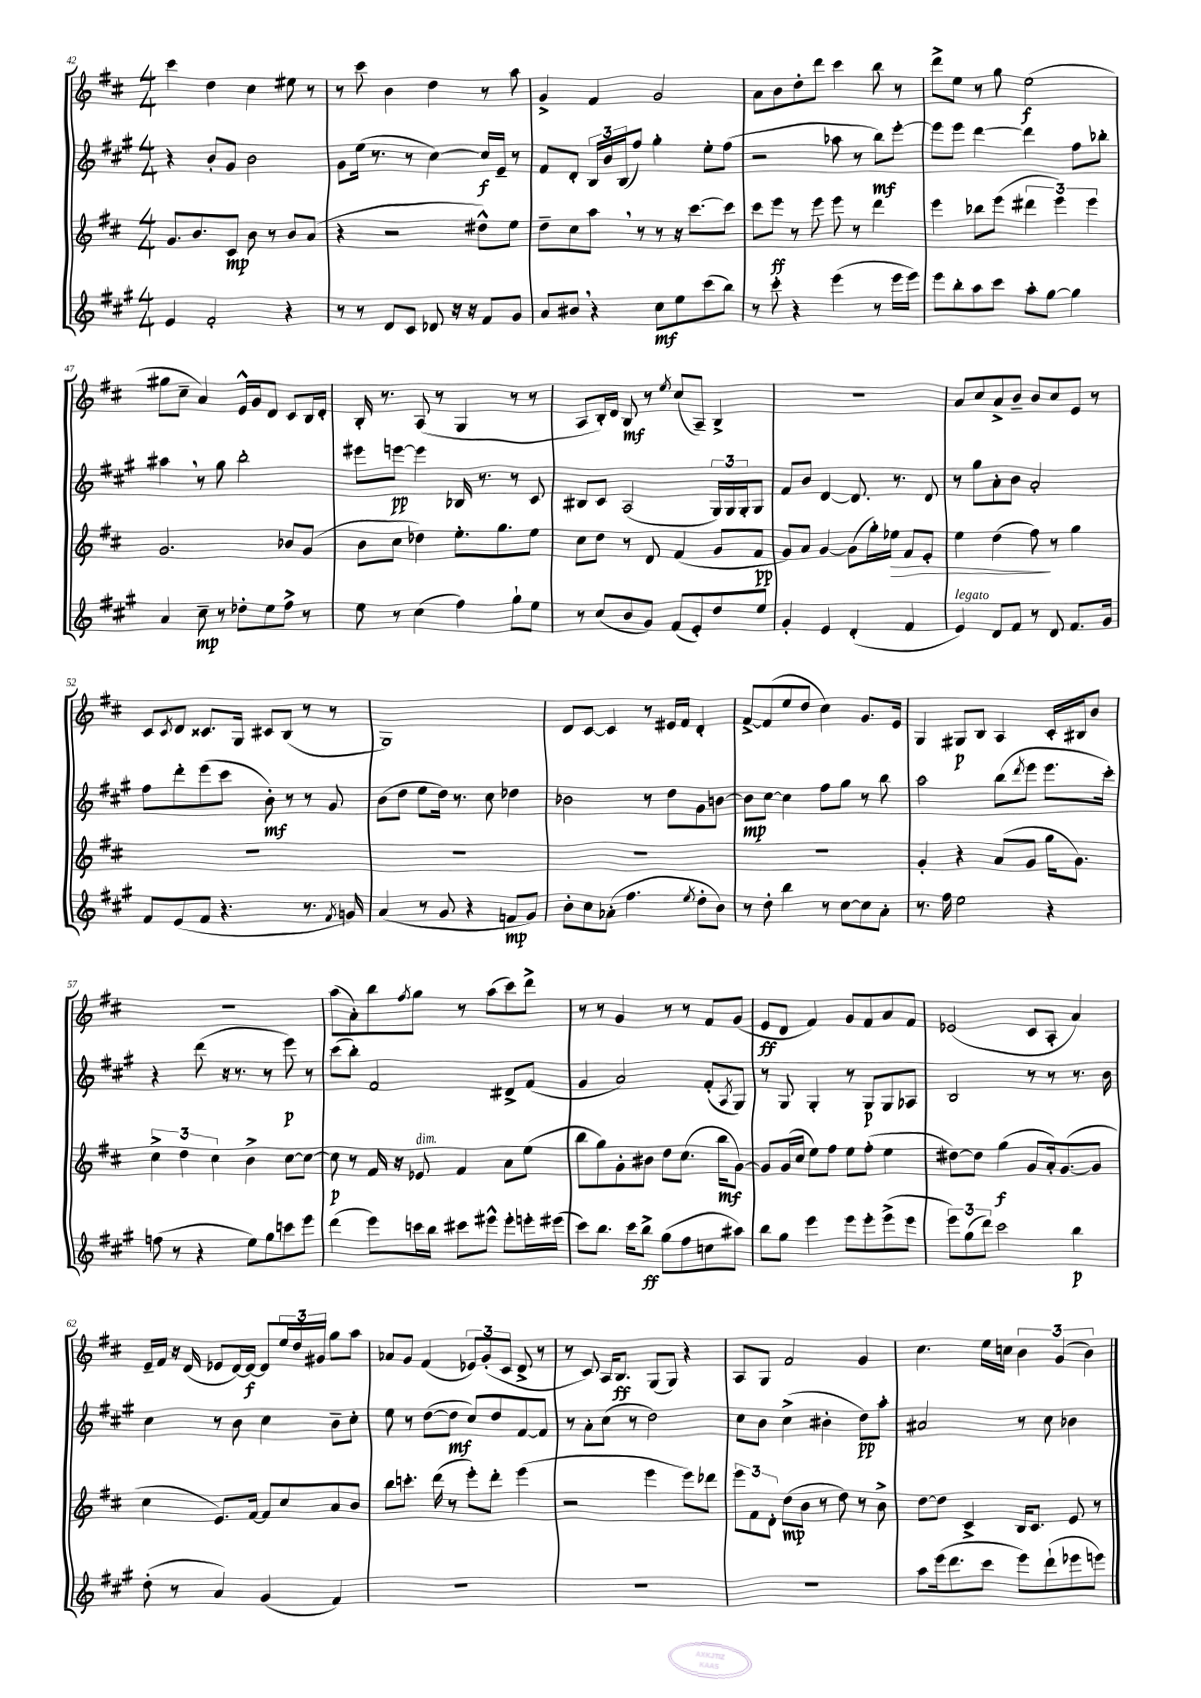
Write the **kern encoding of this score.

**kern	**kern	**kern	**kern
*staff4	*staff3	*staff2	*staff1
*clefG2	*clefG2	*clefG2	*clefG2
*k[f#c#g#]	*k[f#c#]	*k[f#c#g#]	*k[f#c#]
*M4/4	*M4/4	*M4/4	*M4/4
4e/	8.g/L	4r	4ccc#\
.	8.b/	.	.
2f#'/	.	8b'/L	4dd\
.	8c#/J	8g#/J	.
.	8b\	2b\	4cc#\
.	8r	.	.
4r	8b/L	.	8ee#\
.	(8a/J	.	8r
=	=	=	=
8r	4r	8g#\L	8r
8r	.	(16ee\Jk	8ccc#\
.	.	8.r	.
8d/L	2r	.	4b\
8c#/J	.	8r	.
8d-/	.	[4cc#\)	4dd\
16r	.	.	.
16r	.	.	.
8f#/L	8dd#^^\L)	16cc#/]LL	8r
.	.	16e~/JJ	.
8g#/J	8ee\J	8r	8aa\
=	=	=	=
8a/L	8dd~\L	8f#/L	4g^/
8b#/J	8cc#\	8d'/J	.
4r	8aa\J	24B/LL	4f#/
.	.	24b/	.
.	.	(24B/J	.
.	8r	8ff#/J)	.
8cc#\L	8r	4gg#'\	2g/
8ee\	16r	.	.
.	[8.ccc#\L	.	.
(8ccc#\	.	8ee'\L	.
8bb\J)	8ccc#\]J	(8ff#\J	.
=	=	=	=
8r	8ccc#\L	2r	8a\L
8ccc#'\	8eee\J	.	8b\
4r	8r	.	8dd'\
.	8eee\	.	8ddd\J
(4eee\	8eee\	8aa-\	4ccc#\
.	8r	8r	.
8r	4ddd\	8bb\L)	8bb\
16eee\LL	.	[8eee'\J	8r
16eee\JJ)	.	.	.
=	=	=	=
8eee\L	4eee\	8eee\]L	8ddd^\L
8bb'\	.	8eee\J	8ee\J
8aa\	8bb-\L	[4ddd\	8r
8ccc#\J	(8eee\J	.	8gg\
8aa'\L	6ddd#\	4ddd\]	(2ee\
[8gg#\J	.	.	.
.	6eee\)	.	.
4gg#\]	.	8ff#\L	.
.	6eee\	.	.
.	.	8bb-'\J	.
=	=	=	=
4a/	2.g/	4aa#\	8gg#\L
.	.	.	8cc#~\J
8cc#~\	.	8r	4a/)
8r	.	8gg#\	.
8dd-'\L	.	2bb'\	16e^^/LL
.	.	.	16g/J
8ee\	.	.	8d/J
8ff#^\J	8b-/L	.	8c#/L
8r	(8g/J	.	16B/L
.	.	.	16d'/JJ
=	=	=	=
8ee\	8b\L	8eee#\L	16B'/
.	.	.	8.r
8r	8cc#\J	[8eee\J	.
(4cc#\	4dd-\)	4eee\]	(8A/
.	.	.	8r
4ff#\)	8.ee'\L	16B-/	4G/
.	.	8.r	.
.	8.gg\	.	.
8gg#`\L	.	8r	8r
8ee\J	8ee\J	8c#/	8r
=	=	=	=
8r	8cc#\L	8B#/L	8A/L
(8cc#/L	8dd\J	8c#/J	16B'/L)
.	.	.	16d/JJ
8b/	8r	(2A/	8B/
8g#/J)	8d/	.	8r
.	.	.	8qee/
(8f#/L	(4f#/	.	(8cc#/L
8e'/)	.	.	8A~/J)
8dd/	8g/L	24G#/LL)	4B^/
.	.	24G#/	.
.	.	24G#'/J	.
8ee/J	8f#/J	8G#/J	.
=	=	=	=
4g#'/	8g/L)	8f#/L	1r
.	8a/J	8b/J	.
4e/	[4g/	[4d/	.
(4d'/	(8g\]L	8.d/]	.
.	16gg'\L)	.	.
.	16ee-\JJ	8.r	.
4f#/	8f#/L	.	.
.	8e'/J	8d/	.
=	=	=	=
4e/)	4ee\	8r	8a/L
.	.	8gg#\L	8cc#/
8d/L	(4dd\	8a'\	8a^/
8f#/J	.	8b\J	8b~/J
8r	8ff#\)	2a'/	8b/L
8d/	8r	.	8cc#/
8.f#/L	4gg\	.	8e/J
.	.	.	8r
16g#/Jk	.	.	.
=	=	=	=
8f#/L	1r	8ff#\L	8c#/L
.	.	.	8qc#/
(8e/	.	8ddd'\	8d/J
8f#/J	.	(8eee\	8.c##/L
4.r	.	8ccc#\J	.
.	.	.	16G/Jk
.	.	8b'\)	8c#/L
.	.	8r	(8B/J
8.r	.	8r	8r
.	.	8g#/	8r
8qf#/	.	.	.
16g/)	.	.	.
=	=	=	=
(4a/	1r	(8b\L	1G)
.	.	8dd\J	.
8r	.	8ee\L	.
8g#/	.	16dd\Jk)	.
.	.	8.r	.
4r	.	.	.
.	.	8cc#\	.
8f/L	.	4dd-\	.
8g#/J)	.	.	.
=	=	=	=
8b'\L	1r	2b-\	8d/L
8cc#\	.	.	[8c#/J
(8a-'\J	.	.	4c#/]
4.ff#\	.	.	.
.	.	8r	8r
.	.	8dd\L	16e#/LL
.	.	.	16f#/JJ
8qee/	.	.	.
8dd'\L	.	8g#\	4d'/
8b\J)	.	[8b\J	.
=	=	=	=
8r	1r	8b\]L	[8f#^/L
8dd'\	.	[8cc#\J	(8f#/]
4bb\	.	4cc#\]	8ee/
.	.	.	8dd/J
8r	.	8ff#\L	4cc#\)
[8cc#\L	.	8gg#\J	.
8cc#\]	.	8r	8.g/L
8a'\J	.	8bb\	.
.	.	.	16e/Jk
=	=	=	=
8.r	4g'/	2aa\	4G/
16ff#\	.	.	.
2ee\	4r	.	8G#/L
.	.	.	8B/J
.	(8a/L	(8bb\L	4A/
.	.	8qddd/	.
.	8g/J	8eee\J	.
4r	16gg\LK	8.eee\L	16c#'/LL
.	8.g\J)	.	16B#/J
.	.	.	8b/J
.	.	16ccc#'\Jk)	.
=	=	=	=
(8ff\	6cc#^\	4r	1r
8r	.	.	.
.	6dd\	.	.
4r	.	(8ddd\	.
.	6cc#\	.	.
.	.	16r	.
.	.	8.r	.
8ee\L)	4b^\	.	.
8gg#\	.	8r	.
8ccc\	[8cc#\L	8eee\)	.
8eee\J	8cc#\_J	8r	.
=	=	=	=
(4ddd\	8cc#\]	(8ccc#\L	(8aa\L
.	8r	8bb'\J)	8a'\)
8eee\L)	16f#/	2f#/	8bb\
.	16r	.	.
.	.	.	8qff#/
16ccc\L	8e-/	.	8gg\J
16bb\JJ	.	.	.
8ccc#\L	4f#/	.	8r
8eee#^^\J	.	.	(8aa\L
8eee#'\L	8a\L	8d#^/L	8ccc#\)
16eee'\L	(8ee\J	(8f#/J	8ddd^\J
(16eee#\JJ	.	.	.
=	=	=	=
8ccc#\L)	8bb\L	4g#/	8r
8.bb\J	8gg\)	.	8r
.	8g'\	2a/)	4g/
16ccc#\LK	.	.	.
8bb^\J	8b#\J	.	.
(8gg#\L	8dd\L	.	8r
8ff#\	(8.cc#\J	.	8r
8cc\	.	(8f#'/L	8f#/L
.	16bb\LK	.	.
.	.	8qA/	.
8aa#\J)	[8g\J)	8G#/J)	(8g/J
=	=	=	=
8bb\L	8g/]L	8r	8e/L
8gg#\J	(16g/L	8G#/	8d/J
.	16cc#/JJ	.	.
4eee\	8ee\L)	4G#'/	4f#/)
.	8ff#\J	.	.
8eee\L	8ee\L	8r	8g/L
8eee'\	(8ff#'\J	8G#/L	8f#/
(8eee^\	4ee\	8G#/	8a/
8eee\J	.	8A-/J	8f#/J
=	=	=	=
12eee\L)	[8dd#\L)	2B/	(2e-/
(12gg#\	.	.	.
.	8dd#\]J	.	.
12ddd\J)	.	.	.
2ccc#\	(4gg\	.	.
.	8g/L	8r	8c#/L
.	16a'/k)	8r	8A'/J
.	([8.g/	.	.
4bb\	.	8.r	4a/)
.	8g/]J	.	.
.	.	16b\	.
=	=	=	=
(8dd'\	4cc#\	4cc#\	16e~/LL
.	.	.	16f#/JJ
8r	.	.	16r
.	.	.	(16d/
4a/)	8.e/L)	8r	8e-/L
.	.	8b\	[16d/L)
.	[16f#/Jk	.	16d/_JJ
(4g#/	8f#/]L	4cc#\	8d/]L
.	8cc#/	.	24ee/L
.	.	.	24dd/
.	.	.	24g#/JJ
4f#/)	8a/	8b~\L	8gg\L
.	8b/J	8cc#'\J	8aa\J
=	=	=	=
1r	8bb\L	8ee\	8a-/L
.	8.ccc'\J	8r	8g/J
.	.	([8dd\L	(4f#/
.	(16ddd\	.	.
.	8r	8dd\]J	.
.	8eee'\L)	8cc#/L)	12e-/L)
.	.	.	(12g'/
.	8ddd'\J	8dd/	.
.	.	.	12c#/J
.	(4eee\	[8f#/	8d^/
.	.	8f#/]J	8r
=	=	=	=
1r	2r	8r	8r
.	.	8a'\L	8c#/)
.	.	(8cc#\J	16A/LK
.	.	.	8.B/J
.	.	8r	.
.	4eee\	2dd\)	(8G/L
.	.	.	8G/J)
.	8eee\L)	.	4r
.	8ddd-\J	.	.
=	=	=	=
1r	12eee\L	8cc#\L	8A/L
.	12f#\	.	.
.	.	8b\J	8G/J
.	12d'\J	.	.
.	(8dd\L	(4cc#^\	2f#/
.	8b\J	.	.
.	8r	4b#'\	.
.	8dd\)	.	.
.	8r	8dd\L)	4g/
.	8b^\	8aa'\J	.
=	=	=	=
8aa\L	[8dd\L	2a#/	4.cc#\
(16eee\k	8dd\]J	.	.
8.ddd\	.	.	.
.	4c#^/	.	.
8ccc#\J	.	.	16ee\LL
.	.	.	16cc\JJ
8eee\L)	16B/LK	8r	6b\
.	8.c#/J	.	.
(8ddd`\	.	8cc#\	.
.	.	.	(6g/
8eee-\	8e/	4b-\	.
.	.	.	6b\)
8eee\J)	8r	.	.
==	==	==	==
*-	*-	*-	*-
